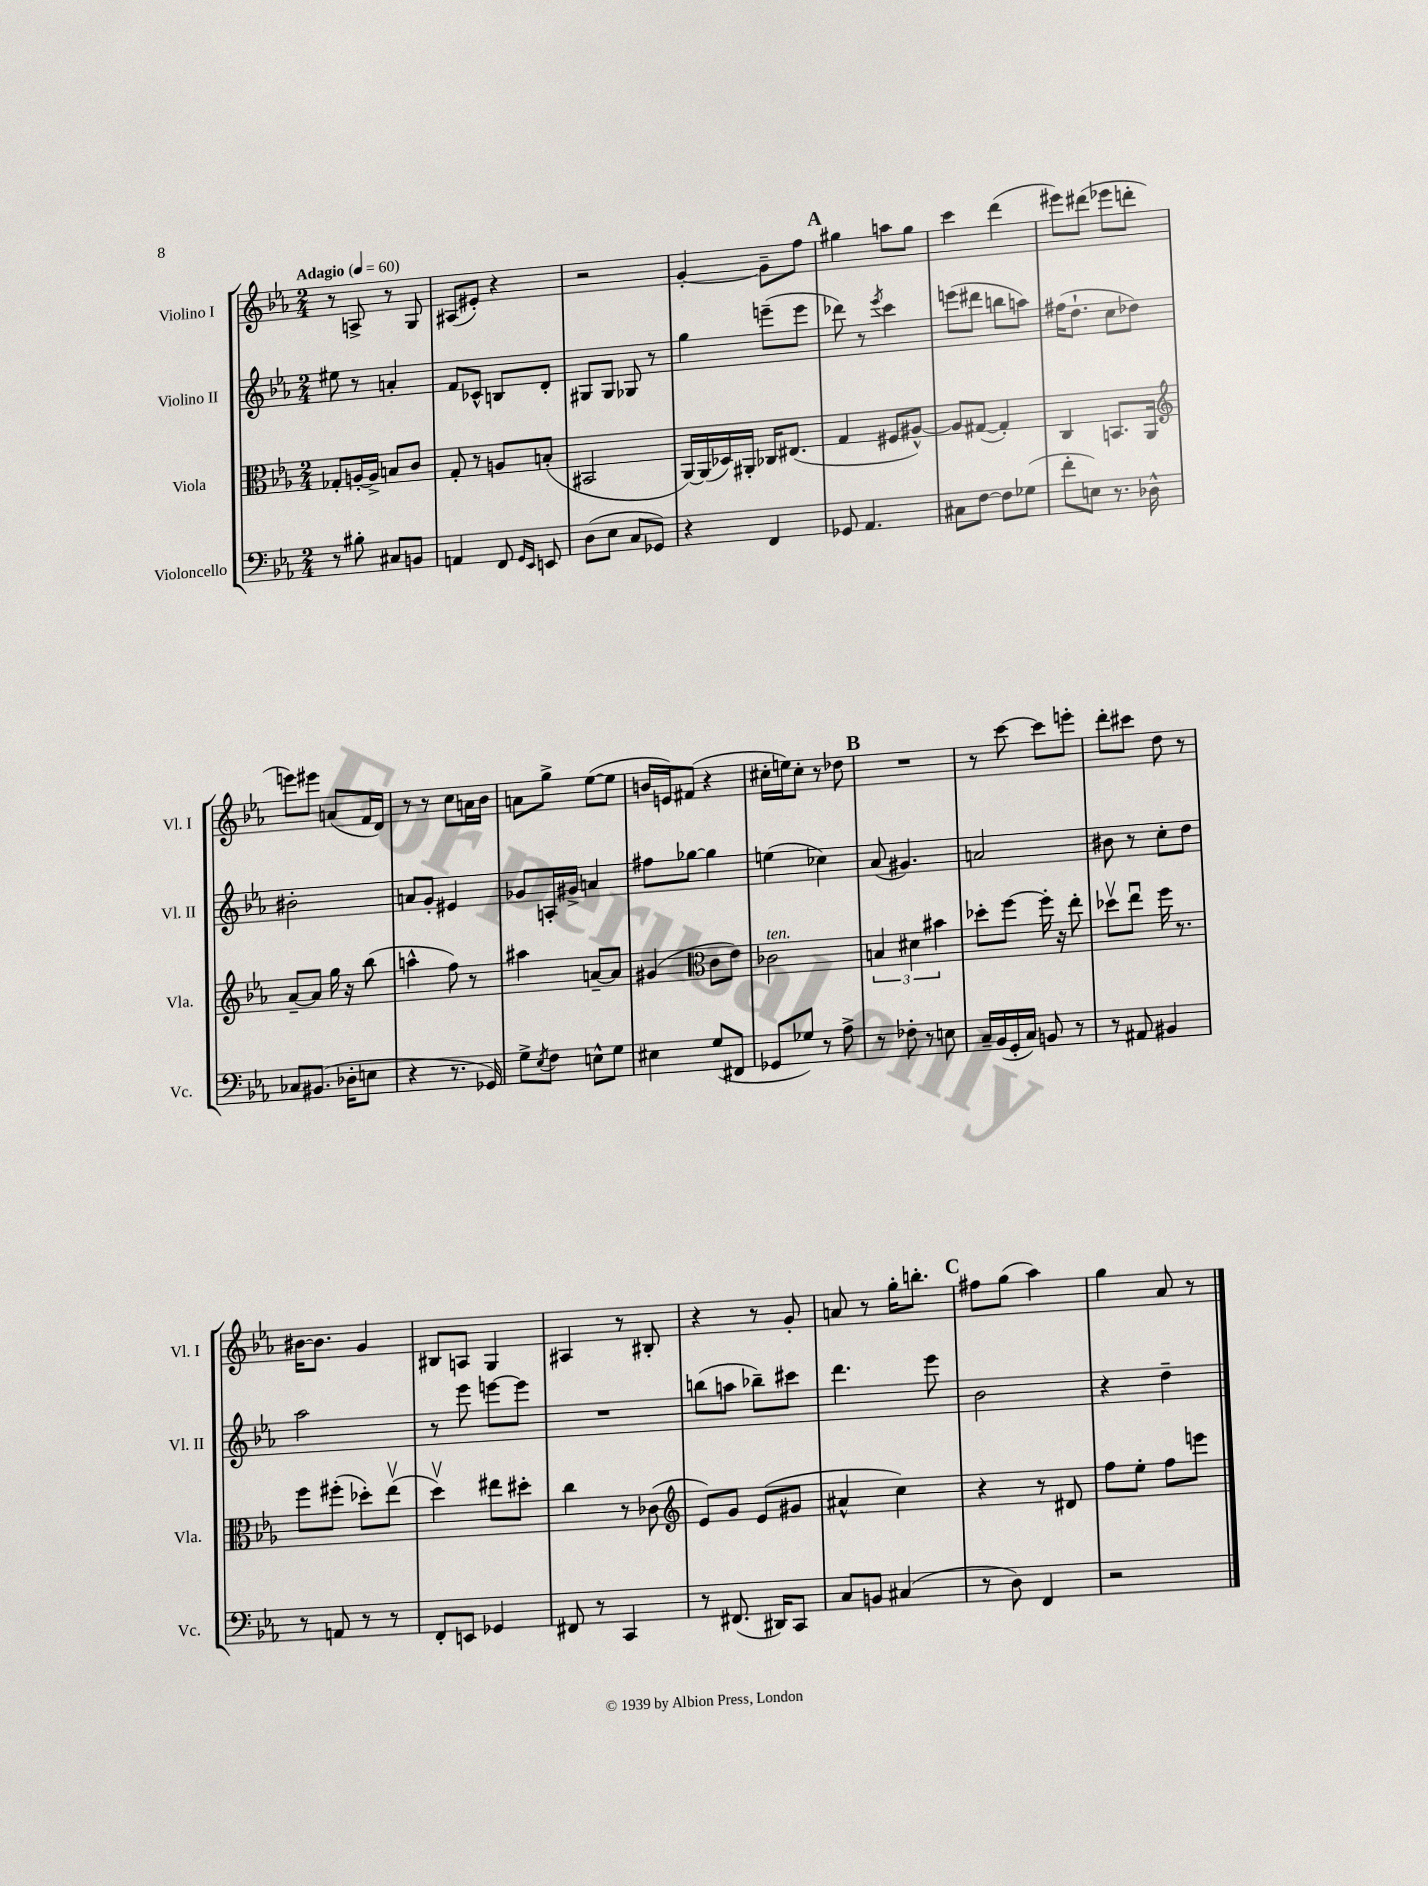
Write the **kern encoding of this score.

**kern	**kern	**kern	**kern
*staff4	*staff3	*staff2	*staff1
*clefF4	*clefC3	*clefG2	*clefG2
*k[b-e-a-]	*k[b-e-a-]	*k[b-e-a-]	*k[b-e-a-]
*M2/4	*M2/4	*M2/4	*M2/4
*MM60	*MM60	*MM60	*MM60
8r	8G-'/L	8ee#\	8r
8B#'\	[16A'/L	8r	8A^/
.	16A^/]JJ	.	.
8C#/L	8B/L	4a'/	8r
8BB/J	8c/J	.	8G/
=	=	=	=
4AA/	8G'/	8f/L	(8A#/L
.	8r	8c-^^/J	8e#'/J)
8FF/	8A/L	8B/L	4r
16qqGG/LL	.	.	.
16qqEE-/JJ	.	.	.
8EE/	(8B'/J	8d'/J	.
=	=	=	=
(8D\L	2BB#/	8G#/L	2r
8E-\J	.	8G#/J	.
8C/L	.	8G-/	.
8GG-/J)	.	8r	.
=	=	=	=
4r	[16AA-/LL)	4gg\	[4g'/
.	(16AA-/]	.	.
.	16D-/)	.	.
.	16AA#'/JJ	.	.
4FF/	16C-/LK	(8eee~\L	8g~\]L
.	(8.E#/J	.	.
.	.	8eee\J	8ff\J
=	=	=	=
8GG-/	4G/	8ddd-\)	4gg#\
4.AA-/	.	8r	.
.	.	8qeee-/	.
.	8F#/L	4ccc\	8aa\L
.	[8A#^^/J)	.	8gg#\J
=	=	=	=
8C#\L	8A#/]L	(8eee\L	4ccc\
[8F\J	([8G#/J	8ddd#\J	.
8F\]L	4G#'/])	8bb\L	(4ddd\
(8G-\J	.	8aa\J)	.
=	=	=	=
8f'\L	4C/	(16ff#\LK	8eee#\L)
.	.	8.dd`\J	.
8E\J)	.	.	(8ddd#\J
8.r	8.BB/L	8cc\L	8eee-\L
.	.	8dd-\J)	8ddd'\J
16D-^^\	16AA-/Jk	.	.
=	=	=	=
*	*clefG2	*	*
8C-/L	[8a-~/L	2b#'\	8eee\L)
(8.BB#/J	8a-/]J	.	8eee#\J
.	16gg\	.	(8a/L
16D-'\LK	16r	.	.
8E\J	(8bb-\	.	16f/L
.	.	.	16d/JJ)
=	=	=	=
4r	4aa^^\	8a/L	8r
.	.	8g'/J	8r
8.r	8ff\)	4e#/	8cc\L
.	8r	.	16a\L
16GG-/)	.	.	16b-\JJ
=	=	=	=
8G^\L	4aa#\	8g-/L	8a\L
8qE-/	.	.	.
8F\J	.	16A'/L	8gg^\J
.	.	16g#^/JJ	.
8E^^\L	[8a~/L	4a/	([8ee-\L
8G\J	8a/]J	.	8ee-\]J
=	=	=	=
4E#\	(4g#/	8ff#\L	16b/LL
.	.	.	16e/J)
.	.	[8gg-\J	(8f#/J
*	*clefC3	*	*
(8G/L	8c\L	4gg-\]	4r
8FF#/J	8e-\J)	.	.
=	=	=	=
8GG-/L	2c-\	(4ee\	16cc#'\LL
.	.	.	16ee\J)
8G-/J)	.	.	8cc#'\J
8r	.	4cc-\)	8r
8A-^\	.	.	8dd-\
=	=	=	=
8r	6B/	(8a-/	2r
8F-'\	.	4.g#/)	.
.	6d#\	.	.
8r	.	.	.
.	6b#\	.	.
8E\	.	.	.
=	=	=	=
16C~/LL	8dd-'\L	2a/	8r
(16BB-/	.	.	.
16GG'/	[8ff\J	.	[8ccc\
16C/JJ)	.	.	.
8BB/	16ff'\]	.	8ccc\]L
.	16r	.	.
8r	8ee-'\	.	8eee'\J
=	=	=	=
8r	8dd-v\L	8b#\	8ddd'\L
8AA#/	8ee-u\J	8r	8ccc#\J
4BB#/	16ff\	8cc'\L	8dd\
.	8.r	.	.
.	.	8dd\J	8r
=	=	=	=
8r	8ff\L	2aa-\	[16b#\LK
.	.	.	8.b#\]J
8AA/	(8ff#'\J	.	.
8r	8dd-'\L)	.	4g/
8r	(8ee-v\J	.	.
=	=	=	=
8FF'/L	4ddv\)	8r	8B#/L
8EE/J	.	8eee-\	8A/J
4GG-/	8ee#\L	[8eee\L	4G/
.	8dd#'\J	8eee\]J	.
=	=	=	=
8FF#/	4cc\	2r	4A#/
8r	.	.	.
4CC/	8r	.	8r
.	(8c-\	.	8B#'/
=	=	=	=
*	*clefG2	*	*
8r	8e-/L)	(8bb\L	4r
(8.FF#/	8g/J	8aa\J	.
.	(8e-/L	8bb-~\L)	8r
16DD#/LK)	.	.	.
8CC/J	8g#/J	8ccc#\J	8g'/
=	=	=	=
8C/L	4a#^^/	4.ddd\	8a/
8BB/J	.	.	8r
(4C#/	4cc\)	.	16gg'\LK
.	.	.	8.bb'\J
.	.	8eee-\	.
=	=	=	=
8r	4r	2b-\	8ff#\L
8D\)	.	.	(8gg\J
4FF/	8r	.	4aa-\)
.	8d#/	.	.
=	=	=	=
2r	8ff\L	4r	4gg\
.	8ee-'\J	.	.
.	8ff\L	4dd~\	8a-/
.	8eee\J	.	8r
==	==	==	==
*-	*-	*-	*-
